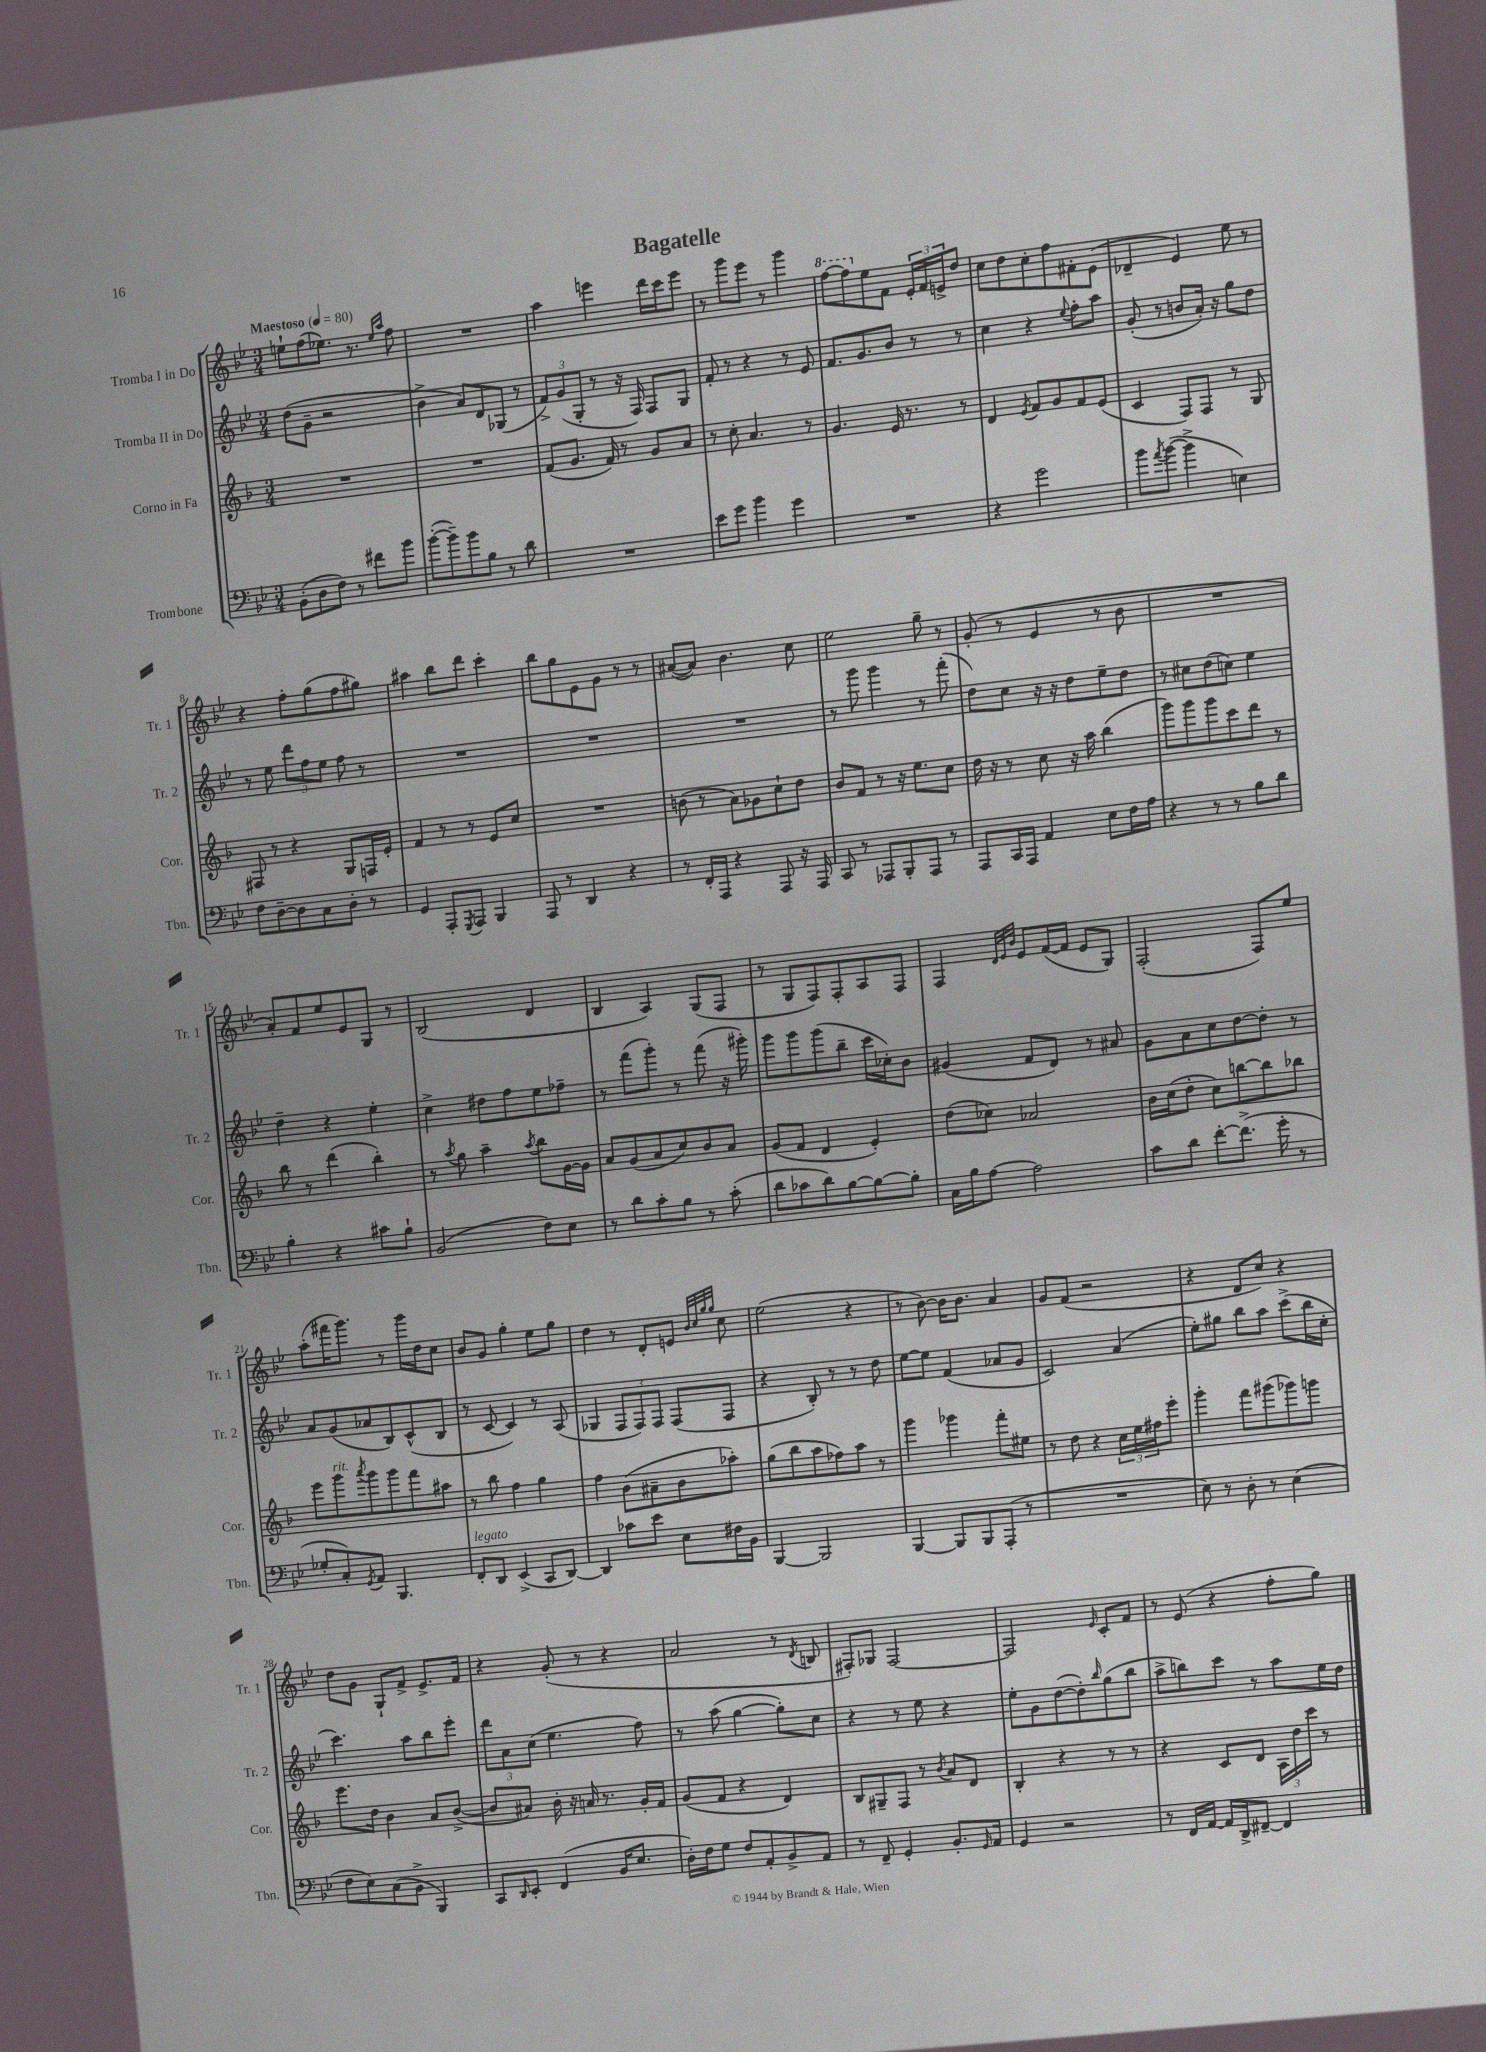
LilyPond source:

\header { title = "Bagatelle" }
<<
\new StaffGroup <<
\new Staff = "s0" \with { instrumentName = "Tromba I in Do" shortInstrumentName = "Tr. 1" } {
    \clef treble \key bes \major \numericTimeSignature \time 3/4 \tempo "Maestoso" 4 = 80
    e''8-! f''8( ees''8.) r8. \grace { ees''16 a''16 } f''8 |
    R2. |
    a''4 e'''4 d'''16 c'''16 e'''8 |
    r8 g'''8 ees'''8 r8 g'''4 |
    \ottava #1 f'''8~ f'''8 \ottava #0 ees''8 f'8 \tuplet 3/2 { ees'16-. f'16 e'16-> } d''8 |
    c''8 d''8 c''8-. f''8 fis'8-. ees'8( |
    des'4-- ees'4) ees''8 r8 |
    r4 f''8-. g''8( f''8 gis''8) |
    ais''4 bes''8 d'''8 c'''4-. |
    bes''8 g''8 ees'8 g'8 r8 r8 |
    ais'8~( ais'8) bes'4. c''8 |
    ees''2 g''8-- r8 |
    g'8-.( r8 ees'4 r8 bes'8 |
    R2. |
    a'8-.) f'8 ees''8 ees'8 g8 r8 |
    bes2( d'4 |
    bes4 a4) g8( f8 |
    r8 g8 f8) f8-. a8 f8 |
    f4 \grace { d'32 ees'32 bes'32 } ees'8 f'16~( f'16 ees'8 g8) |
    f2-.( f8) ees''8 |
    a''8-.( fis'''16 g'''8.) r8 g'''16 d''16 c''8 |
    bes'8 g'8 g''4-. ees''8 g''8 |
    d''4 r8 d'8-. e'8 \grace { bes'32 c''32 g''32 g''32 } c''8 |
    ees''2( r4 |
    r8 bes'8~) bes'16 bes'8. a'4 |
    g'8 f'8( r2 |
    r4 d'8 c''8) r4 |
    d''8 g'8 g8-! f'8-> ees'8.-> f'16 |
    r4 g'8-.( r8 r4 |
    a'2 r8 \acciaccatura { d'8 } b8 |
    fis8-.) ges8 fis2~ |
    fis2 \grace { ees'16 } c'8-. f'8 |
    r8 ees'8( r4 f''8-. g''8) \bar "|." |
}
\new Staff = "s1" \with { instrumentName = "Tromba II in Do" shortInstrumentName = "Tr. 2" } {
    \clef treble \key bes \major \numericTimeSignature \time 3/4
    d''8( g'8-- r2 |
    bes'4-> a'8) d'8 ges8( r8 |
    \tuplet 3/2 { f'8->) g'8( g8-. } r8 r16 f16) f8 g8 |
    f'8-. r8 r4 r8 ees'8 |
    f'8. g'8. bes'8 r8 r8 |
    c''4 r4 \appoggiatura { ees''8 } f''8-. a''8 |
    g'8-.( r8 b'8 a'16-.) r16 g''8 d''8 |
    r8 ees''8 \tuplet 3/2 { d'''8 f''8 ees''8 } f''8 r8 |
    R2. |
    R2. |
    R2. |
    r8 g'''8 g'''4 r8 f'''8-.( |
    d''8) c''8 r16 r16 d''8 ees''8-- d''8 |
    r8 cis''8 d''8( c''8) ees''4 |
    d''4-- r4 ees''4-. |
    c''4-> dis''8 f''8 ees''8 fes''8-- |
    r8 f'''8( g'''8-.) r8 f'''8( r16 gis'''16-.) |
    g'''8 g'''8 g'''8( bes''8-- c'''16 ces''16-.) bes'8 |
    gis'4( f'8 d'8) r8 ais'8 |
    g'8 a'8 c''8 d''8~ d''8-. r8 |
    a'8 g'8( aes'8 bes8) c'8-^( bes8 |
    r8 c'8~ c'4) r8 a8( |
    ges4 \tuplet 3/2 { f8 f8) f8 } f8( f8 |
    r4 bes8-.) r8 r8 d''8 |
    ees''8~ ees''8 f'4( aes'8 g'8 |
    c'2) a'4( |
    ees''8-.) gis''8 bes''8 a''8 c'''8->( bes''16 c''16-. |
    c'''4.) a''8 bes''8 ees'''8-. |
    \tuplet 3/2 { d'''8 a'8 c''8( } ees''4. f''8) |
    r8 a''8( g''4~ g''8-.) c''8 |
    r4 r8 ees''8 r4 |
    ees''8-. g'8 d''8~( d''8-.) \grace { bes''16 } g''8( bes''8 |
    a''8-> b''8) c'''8 r8 a''8 ees''16 d''16 \bar "|." |
}
\new Staff = "s2" \with { instrumentName = "Corno in Fa" shortInstrumentName = "Cor." } {
    \clef treble \key f \major \numericTimeSignature \time 3/4
    R2. |
    R2. |
    f'8( g'8. f'16) r8 g'8 a'8 |
    r8 c''8-. a'4. r8 |
    g'4. e'16 r8. r8 |
    d'4 \acciaccatura { e'8 } f'8 g'8 f'8 e'8( |
    c'4 f8) f8 r8 g8 |
    fis8 r8 r4 g8 f16 e'16-. |
    f'4 r8 r8 e'8 c''8 |
    R2. |
    b'8( r8 a'8) ges'8 c''8-! d''8 |
    bes'8 f'8 r8 r16 e''8. c''8 |
    d''16 r16 r8 c''8 r16 a''16 bes''4( |
    g'''8) g'''8 g'''8 c'''8 d'''8 r8 |
    bes''8 r8 d'''4( bes''4-.) |
    r8 \acciaccatura { a''8 } g''8 a''4-- \acciaccatura { a''8 } bes''8 g'16~ g'16 |
    a'8 g'8( a'8 c''8) bes'8 a'8 |
    g'8( f'8 d'4 e'4-.) |
    d''8( ces''8) aes'2 |
    bes'16 c''16( d''8-. c''8) b''8~ b''8 bes''8 |
    e'''8 g'''8^\markup { \italic "rit." } \acciaccatura { a'''8 } g'''8 g'''8 f'''8 ais''8 |
    r8 bes''8 f''4 g''4 |
    f''4 bes'8( ais'8-- bes'8 aes''8-.) |
    g''8( bes''8 a''8 fes''8) a''8 r8 |
    g'''4 ges'''4 f'''8-. eis''8 |
    r8 d''8 r4 \tuplet 3/2 { c''16 e''16 fis''16 } e'''8-. |
    g'''4-. f'''8 gis'''8( ges'''8) g'''8 |
    e'''8. d''16 bes'4 a'8 bes'8~->( |
    bes'8 ais'8) bes'16-. r16 a'16 r8. g'16-. f'16 |
    g'8( f'8 r4 d'4) |
    bes8 gis8-- f8 r8 \acciaccatura { bes'8 } a'8 d'8 |
    bes4-. r4 r8 r8 |
    r4 c'8 d'8 \tuplet 3/2 { a16 d''16 c'''16 } r8 \bar "|." |
}
\new Staff = "s3" \with { instrumentName = "Trombone" shortInstrumentName = "Tbn." } {
    \clef bass \key bes \major \numericTimeSignature \time 3/4
    bes,8-.( d8 f8) r8 fis'8 bes'8 |
    bes'8~-.( bes'8--) bes'8 bes8 r8 d'8 |
    R2. |
    ees'8 g'8 bes'4 g'4 |
    R2. |
    r4 g'2 |
    bes'8 \acciaccatura { a'8 } bes'8~( bes'4-> e4) |
    f8 d8~-- d8 c8 d8-. r8 |
    g,4 a,,8-. \acciaccatura { g,,8 } a,,8 bes,,4 |
    a,,8 r8 d,4 r4 |
    r8 f,16-. a,,16 r4 a,,8 r16 a,,16 |
    c,8 r8 aes,,8 bes,,8-. aes,,8 r8 |
    a,,8 c,16 a,,16 a,4 ees8 f16 a16 |
    r4 r8 r8 bes8 d'8 |
    bes4-. r4 cis'8 bes8-! |
    bes,2( f8) ees8 |
    r8 d'8 c'8-. bes8 r8 c'8-.( |
    d'8 ces'8 d'8) bes8~ bes8~ bes8-. |
    c16 bes16 a8~ a2 |
    c'8 d'8 f'8~-. f'8.->( g'16-. r8 |
    ges8-. c8-.) \acciaccatura { g,8 } a,8 bes,,4. |
    f,8-.^\markup { \italic "legato" } d,8 ees,4->( c,8 d,8~) |
    d,4 ces'8 ees'8 ees8 fis16 bes,16 |
    bes,,4~ bes,,2 |
    bes,,4~ bes,,8 bes,,8 a,,8-.( r8 |
    R2. |
    ees8) r8 d8-. r8 ees4( |
    f8 ees8) c8( bes,8-> bes,,4) |
    c,8 \grace { d,16 } ees,8-. f,4( bes,16 ees8. |
    d16-.) f16 g8 f8 a,8-. bes,8-> a,8 |
    r8 f,8-- g,4-. bes,8.-. \grace { g,16 } a,16 |
    g,4 r2 |
    r8 f,16 a,16~ a,16 d,16-> fis,8~-- fis,4 \bar "|." |
}
>>
>>
